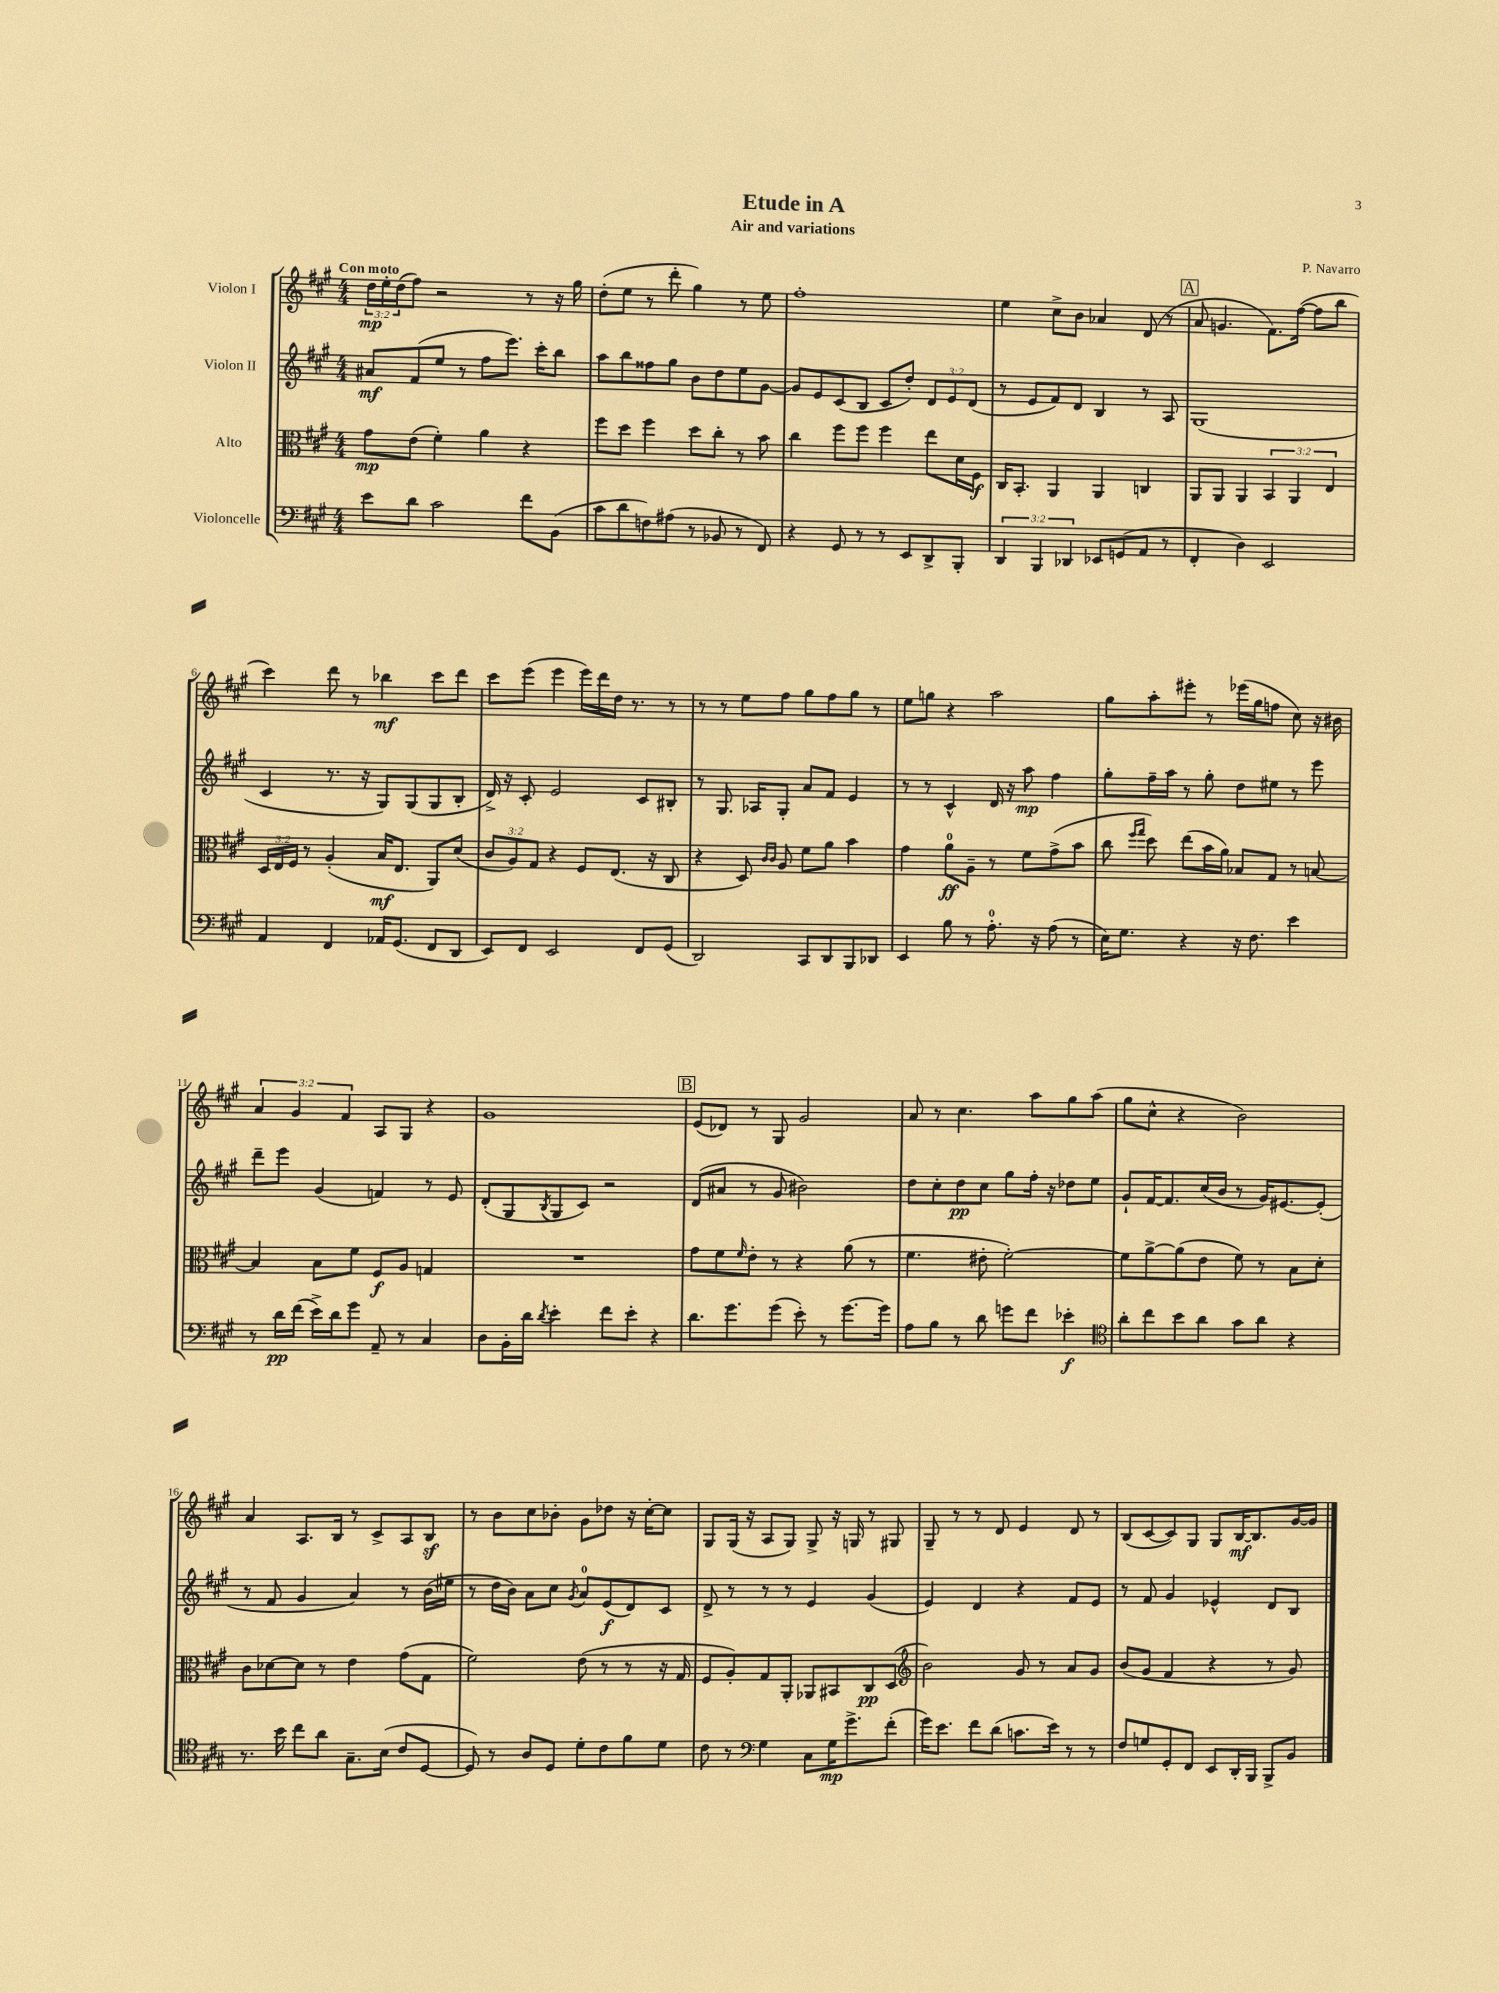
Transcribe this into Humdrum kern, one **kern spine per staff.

**kern	**kern	**kern	**kern
*staff4	*staff3	*staff2	*staff1
*clefF4	*clefC3	*clefG2	*clefG2
*k[f#c#g#]	*k[f#c#g#]	*k[f#c#g#]	*k[f#c#g#]
*M4/4	*M4/4	*M4/4	*M4/4
8e\L	8g#\L	8a#/L	24dd\LL
.	.	.	24ee'\
.	.	.	(24dd\J
8d\J	(8e\J	(8f#/	8ff#\J)
2c#\	4f#'\)	8ee/J	2r
.	.	8r	.
.	4a\	8ff#\L	.
.	.	8.eee\J)	.
8f#\L	4r	.	8r
.	.	16ccc#'\LK	.
(8BB\J	.	8bb\J	16r
.	.	.	16gg#\
=	=	=	=
8c#\L	8ff#\L	8aa\L	(8dd'\L
8d\	8dd\J	8bb\	8ee\J
8F\)	4ff#\	8ff##\	8r
(8A#\J	.	8gg#\J	8ddd'\
8r	8dd\L	8b\L	4gg#\)
8BB-/	8cc#'\J	8dd\	.
8r	8r	8ee\	8r
8FF#/)	8b\	[8g#\J	8ee\
=	=	=	=
4r	4cc#\	8g#/]L	1ff#'
.	.	8e/	.
8GG#/	8ff#\L	(8c#/	.
8r	8ff#\J	8B/J	.
8r	4ff#\	8c#/L	.
8EE/L	.	8dd'/J)	.
8DD^/	8ee\L	12d/L	.
.	.	12e/	.
8BBB'/J	16d\L	.	.
.	.	(12d/J	.
.	16F#\JJ	.	.
=	=	=	=
6DD/	16C#/LK	8r	4ee\
.	8.BB'/J	.	.
.	.	8e/L	.
6BBB/	.	.	.
.	4AA/	8f#/)	8cc#^\L
6DD-/	.	.	.
.	.	8d/J	8b\J
8EE-/L	4AA/	4B/	4a-/
(8GG/	.	.	.
8AA/J	4C/	8r	(8d/
8r	.	8A/	8r
=	=	=	=
4FF#'/	8AA/L	(1G#	8a/
.	8AA/J	.	4.g/
4D\)	4AA/	.	.
2EE/	6BB/	.	8.f#\L)
.	6AA/	.	.
.	.	.	([16ff#\Jk
.	.	.	8ff#\]L
.	6E/	.	.
.	.	.	8bb\J
=	=	=	=
4AA/	24D/LL	4c#/	4ccc#\)
.	24E/	.	.
.	24F#/JJ	.	.
.	8r	.	.
4FF#/	(4A'/	8.r	8ddd\
.	.	.	8r
.	.	16r	.
16AA-/LK	16B/LK	8G#/L)	4bb-\
(8.GG#/J	8.E/J	.	.
.	.	(8G#/	.
8FF#/L	8AA/L)	8G#/	8ccc#\L
8DD/J	(8d/J	8B'/J	8ddd\J
=	=	=	=
8EE/L)	12c#/L	16d^/)	8ccc#\L
.	.	16r	.
.	12A/)	.	.
8FF#/J	.	8c#'/	(8eee\J
.	12G#/J	.	.
2EE/	4r	2e/	4eee\
.	8F#/L	.	16eee\LL)
.	.	.	16ddd\
.	(8.E/J	.	16dd\JJ
.	.	.	8.r
8FF#/L	.	8c#/L	.
.	16r	.	.
(8GG#/J	8C#/	8B#'/J	8r
=	=	=	=
2DD/)	4r	8r	8r
.	.	8.G#/	8r
.	8D/)	.	8ee\L
.	.	16A-/LK	.
.	16qqc#/LL	.	.
.	16qqc#/JJ	.	.
.	8A/	8G#'/J	8ff#\J
8CC#/L	8f#\L	8a/L	8gg#\L
8DD/	8a\J	8f#/J	8ff#\
8BBB/	4b\	4e/	8gg#\J
8DD-/J	.	.	8r
=	=	=	=
4EE/	4g#\	8r	8ee\L
.	.	8r	8gg\J
8B\	8a\L	4c#^^/	4r
8r	8A~\J	.	.
8.A'\	8r	16d/	2aa\
.	.	16r	.
.	8f#\L	8aa\	.
16r	.	.	.
(8A\	(8g#^\	4ff#\	.
8r	8b\J	.	.
=	=	=	=
16E\LK)	8cc#\	8gg#'\L	8gg#\L
8.G#\J	.	.	.
.	16qqff#/LL	.	.
.	16qqgg#/JJ	.	.
.	8dd\)	16ff#~\L	8aa'\
.	.	16aa\JJ	.
4r	(8ee\L	8r	8eee#'\J
.	16b\L	8gg#'\	8r
.	16a\JJ)	.	.
16r	8B-/L	8dd\L	(16eee-\LL
8.F#\	.	.	16gg#\J
.	8G#/J	8ee#\J	8ff\J
4e\	8r	8r	8cc#\)
.	[8B/	8eee\	16r
.	.	.	16b#\
=	=	=	=
8r	4B/]	8ddd~\L	6a/
16d\LL	.	8eee\J	.
.	.	.	6g#/
(16f#\JJ	.	.	.
16e^\LL)	8B\L	(4g#/	.
16d\J	.	.	.
.	.	.	6f#/
8g#\J	8f#\J	.	.
8AA~/	8F#/L	4f/)	8A/L
8r	8A/J	.	8G#/J
4C#/	4G/	8r	4r
.	.	8e/	.
=	=	=	=
8D\L	1r	(8d'/L	1g#
16BB'\L	.	8G#/	.
16d\JJ	.	.	.
8qd/	.	8qB/	.
4e'\	.	8G#/	.
.	.	8c#/J)	.
8f#\L	.	2r	.
8e'\J	.	.	.
4r	.	.	.
=	=	=	=
8.d\L	8g#\L	(8d/L	(8e/L
.	8f#\	8a#/J	8d-/J)
8.g#\	.	.	.
.	16qqf#/	.	.
.	8e'\J	8r	8r
(8g#\J	8r	8g#/	8G#/
8e'\)	4r	2b#\)	2g#/
8r	.	.	.
[8.g#\L	(8a\	.	.
.	8r	.	.
16g#\]Jk	.	.	.
=	=	=	=
8A\L	4.f#\	8dd\L	8a/
8B\J	.	8cc#'\	8r
8r	.	8dd\	4.cc#\
8d\	8e#'\	8cc#\J	.
8g\L	[2f#'\)	8gg#\L	.
8f#\J	.	16ff#'\Jk	8aa\L
.	.	16r	.
4e-'\	.	8dd-\L	8gg#\
.	.	8ee\J	(8aa\J
=	=	=	=
*clefC4	*	*	*
8a'\L	8f#\]L	8g#`/L	8gg#\L
8cc#\	[8a^\	[16f#/K	8cc#^^\J
.	.	8.f#/]	.
8b\	(8a\]	.	4r
8a\J	8e\J	(16cc#/L	.
.	.	16b/JJ	.
8g#\L	8f#\)	8r	2b\)
8a\J	8r	16g#/LK)	.
.	.	[8.e#/	.
4r	8B\L	.	.
.	8d'\J	(8e#'/]J	.
=	=	=	=
8.r	8c#\L	8r	4a/
.	[8d-\	8f#/	.
16b\	.	.	.
8cc#\L	8d-\]J	4g#/	8.A/L
8a\J	8r	.	.
.	.	.	16B/Jk
8.G#~\L	4e\	4a/)	8r
.	.	.	8c#^/L
(16B\Jk	.	.	.
8c#/L	(8g#\L	8r	8A/
[8D/J	8G#\J	(16b\LL	8B/J
.	.	16ee#\JJ	.
=	=	=	=
8D/])	2f#\)	8r	8r
8r	.	16dd\LL	8b\L
.	.	16b\JJ)	.
8A/L	.	8a\L	8cc#\
8D/J	.	8cc#\J	8b-'\J
.	.	8qg#/	.
8d'\L	(8e\	8a/L	8g#\L
8c#\	8r	(8e/	8dd-\J
8f#\	8r	8d/)	16r
.	.	.	[16cc#'\LK
8d\J	16r	8c#/J	8cc#\]J
.	16G#/	.	.
=	=	=	=
8c#\	8F#/L	8d^/	8G#/L
8r	8A'/)	8r	(16G#/Jk
.	.	.	16r
*clefF4	*	*	*
4G#\	8G#/	8r	8A/L
.	8AA'/J	8r	8G#/J)
8C#\L	8AA-/L	4e/	8G#^/
16G#\K	8BB#/	.	16r
8.g#^\	.	.	16G/
.	8C#/	(4g#/	8r
(8f#'\J	(8D/J	.	8G#/
=	=	=	=
*	*clefG2	*	*
16g#\LK)	2b\)	4e/)	8G#~/
8.e\J	.	.	.
.	.	.	8r
8f#\L	.	4d/	8r
(8d\J	.	.	8d/
8.c\L	8g#/	4r	4e/
.	8r	.	.
16e\Jk)	.	.	.
8r	8a/L	8f#/L	8d/
8r	8g#/J	8e/J	8r
=	=	=	=
8F#/L	(8b/L	8r	(8B/L
8G/	8g#/J	8f#/	[8c#/
8GG#'/	4f#/	4g#/	8c#/])
8FF#/J	.	.	8G#/J
8EE/L	4r	4e-^^/	8G#/L
16DD'/L	.	.	[16B/K
16BBB/JJ	.	.	8.B/]
8BBB^/L	8r	8d/L	.
8BB/J	8g#/)	8B/J	[16g#/L
.	.	.	16g#/]JJ
==	==	==	==
*-	*-	*-	*-
